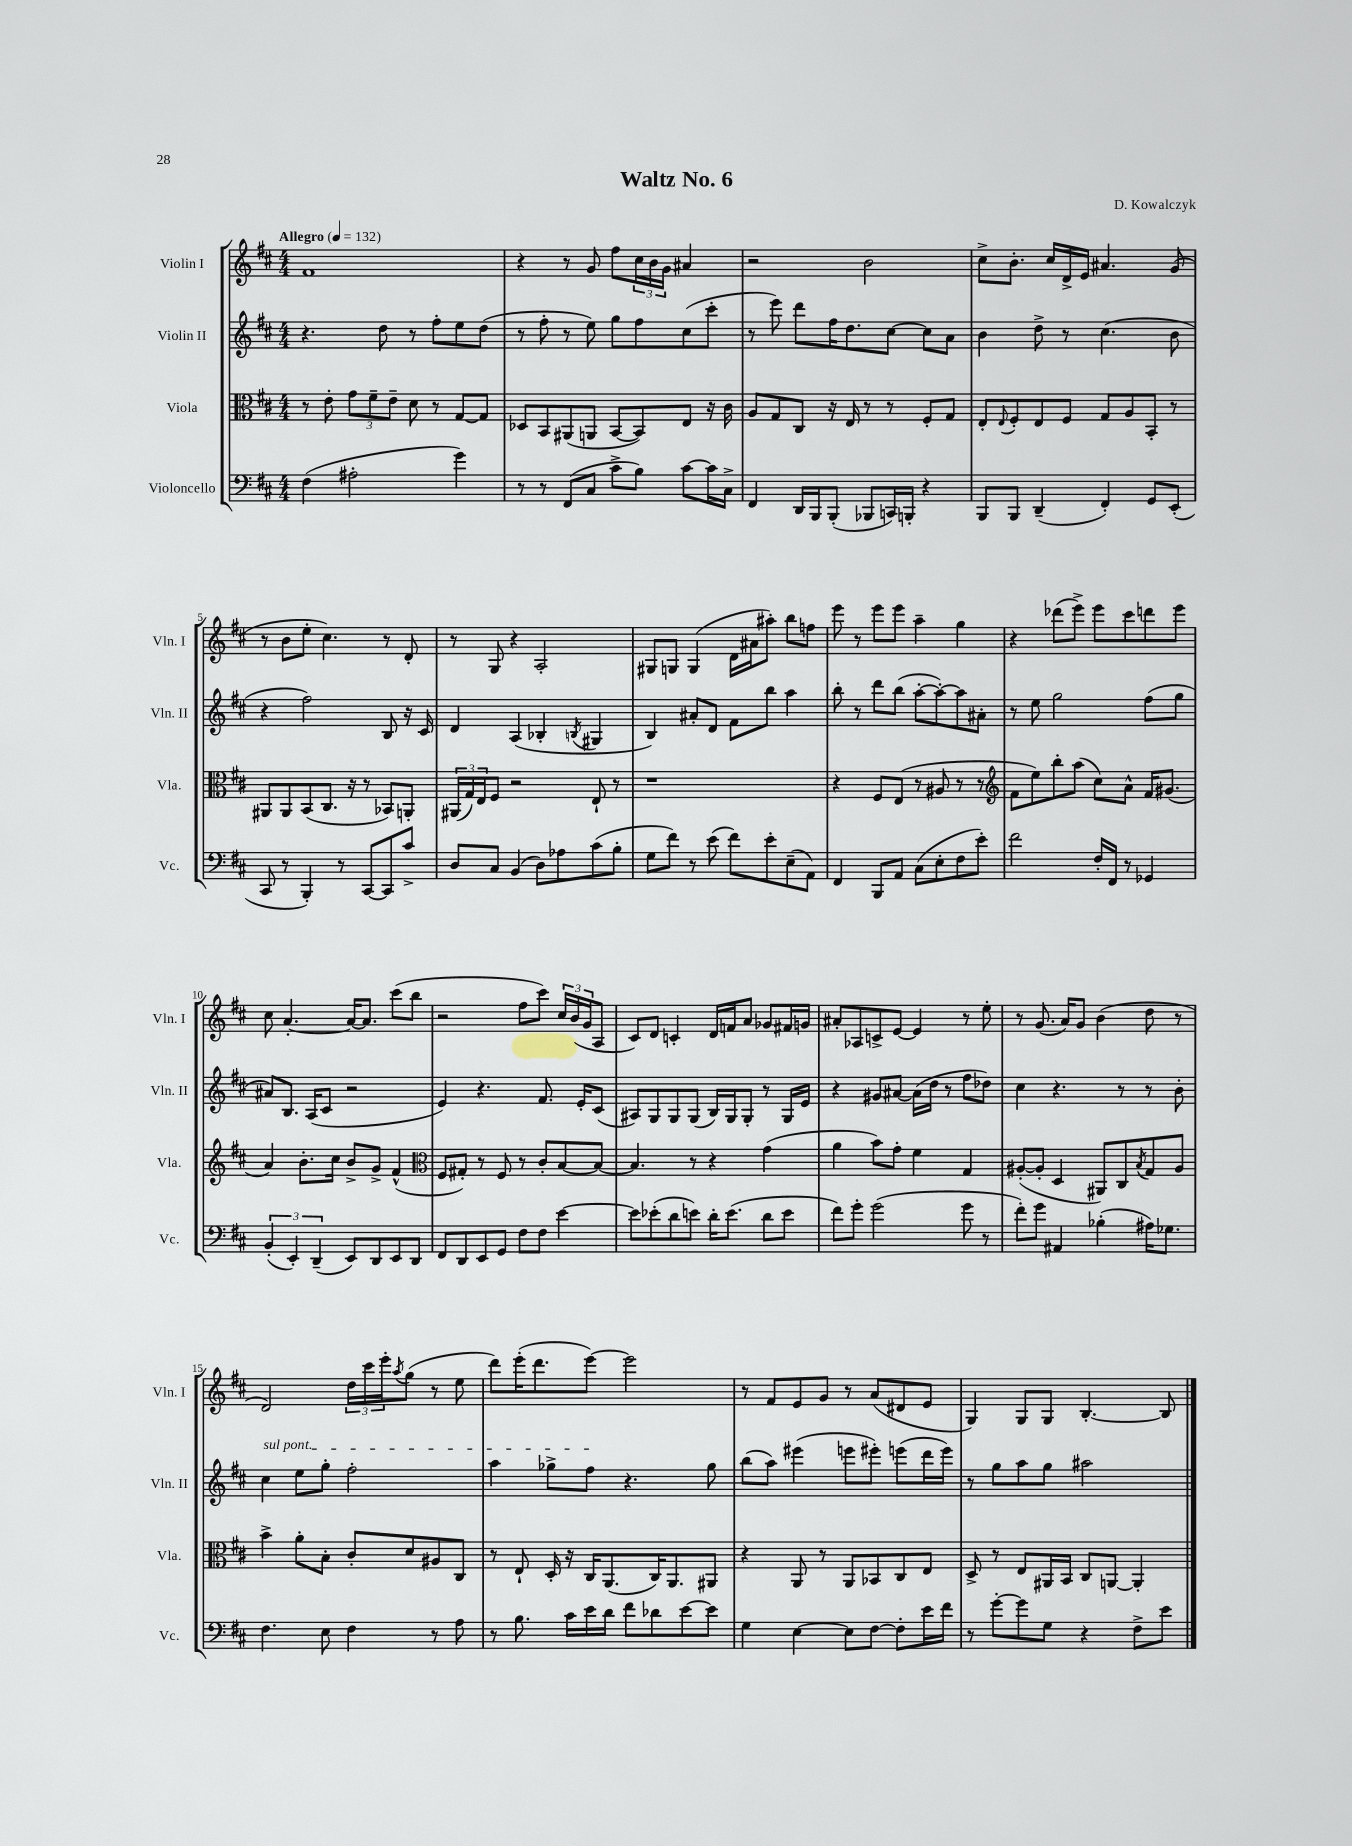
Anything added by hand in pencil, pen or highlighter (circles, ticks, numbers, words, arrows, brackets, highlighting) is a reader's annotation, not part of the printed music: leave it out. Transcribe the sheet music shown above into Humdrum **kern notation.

**kern	**kern	**kern	**kern
*part4	*part3	*part2	*part1
*staff4	*staff3	*staff2	*staff1
*I"Violoncello	*I"Viola	*I"Violin II	*I"Violin I
*I'Vc.	*I'Vla.	*I'Vln. II	*I'Vln. I
*clefF4	*clefC3	*clefG2	*clefG2
*k[f#c#]	*k[f#c#]	*k[f#c#]	*k[f#c#]
*M4/4	*M4/4	*M4/4	*M4/4
*MM132	*MM132	*MM132	*MM132
=1	=1	=1	=1
!	!	!	!LO:TX:a:B:t=Allegro
(4F#\	8r	4.r	1f#
.	8e'\	.	.
2A#X'\	12g\L	.	.
.	12f#~\	.	.
.	.	8dd\	.
.	12e~\J	.	.
.	8d\	8r	.
.	8r	8ff#'\L	.
4g\)	[8G/L	8ee\	.
.	8G/J]	(8dd\J	.
=2	=2	=2	=2
8r	8D-X/L	8r	4r
8r	8BB/	8ff#'\	.
(8FF#/L	(8AA#X/	8r	8r
8C#/J	8AAn/J	8ee\)	8g/
8c#^\L	[8BB/L	8gg\L	8ff#\L
8B\J)	8BB/])	8ff#\	24cc#\L
.	.	.	24b\
.	.	.	24g\JJ
[8c#\L	8E/J	(8cc#\	4a#X/
16c#\L]	16r	8ccc#'\J	.
16C#^\JJ	16c#\	.	.
=3	=3	=3	=3
4FF#/	8A/L	8r	2r
.	8G/	8eee\)	.
16DD/LL	8C#/J	8ddd\L	.
16BBB/J	.	.	.
(8BBB'/J	16r	16ff#\K	.
.	16E/	8.dd\	.
8BBB-X/L	8r	.	2b\
16CCn/L)	8r	[8cc#\J	.
16BBBn'/JJ	.	.	.
4r	8F#'/L	8cc#\L]	.
.	8G/J	8a\J	.
=4	=4	=4	=4
8BBB/L	8E'/L	4b\	8cc#^\L
.	8qqE/	.	.
8BBB/J	8F#'/	.	8.b'\J
(4DD~/	8E/	8dd^\	.
.	.	.	16cc#/LL
.	8F#/J	8r	16d^/
.	.	.	16e/JJ
4FF#'/)	8G/L	(4.cc#\	4.a#X/
.	8A/	.	.
8GG/L	8BB'/J	.	.
(8EE'/J	8r	8b\	(8g/
!!LO:LB:g=z
=5	=5	=5	=5
8CC#/	8AA#X/L	4r	8r
8r	8AA#/	.	8b\L
4BBB'/)	(8BB/	2ff#\)	8ee'\J
.	8.C#/J	.	4.cc#\)
8r	.	.	.
.	16r	.	.
[8CC#/L	8r	.	.
8CC#/]	8BB-X/L)	8B/	8r
8c#^/J	8AAn'/J	16r	8d'/
.	.	16c#/	.
=6	=6	=6	=6
8D/L	(24AA#X/LL	4d/	8r
.	24G/)	.	.
.	24E/J	.	.
8C#/J	8F#/J	.	8G/
(4BB/	2r	(4A/	4r
8D\L)	.	4B-X'/	2A'/
8A-X\	.	.	.
.	.	8qBn/	.
(8c#\	8E`/	4G#X/	.
8B'\J	8r	.	.
=7	=7	=7	=7
8G\L	1r	4B/)	8G#X/L
8f#\J)	.	.	8Gn/J
8r	.	8a#X'/L	(4G/
(8e\	.	8d/J	.
8f#\L)	.	8f#\L	16d\LL
.	.	.	16a#X\J
8e'\	.	8bb\J	8aa#X'\J)
(8E~\	.	4aa\	8bb\L
8AA\J)	.	.	8ffn\J
=8	=8	=8	=8
4FF#/	4r	8bb'\	8eee\
.	.	8r	8r
8BBB/L	8F#/L	8ddd\L	8eee\L
8AA/J	(8E/J	(8bb\J	8eee\J
(8C#\L	8r	[8aa'\L	4aa~\
8E'\	8A#X/	8aa'\_)	.
8F#\	8r	8aa\]	4gg\
8e'\J)	8r	8a#X'\J	.
=9	=9	=9	=9
*	*clefG2	*	*
2f#\	8f#\L	8r	4r
.	8ee\)	8ee\	.
.	8bb'\	2gg\	(8ddd-X\L
.	(8aa\J	.	8eee^\J)
16F#'/LL	8cc#\L)	.	8eee\L
16FF#/JJ	.	.	.
8r	8a^^\J	.	8ccc#\
4GG-X/	16f#/KL	(8ff#\L	8dddn\
.	(8.g#X/J	.	.
.	.	8gg\J	8eee\J
!!LO:LB:g=z
=10	=10	=10	=10
(6BB'/	4a/)	8a#X/L)	8cc#\
.	.	8.B/J	[4.a'/
6EE'/)	.	.	.
.	8.b'\L	.	.
.	.	(16A/KL	.
(6DD~/	.	.	.
.	.	8c#/J	.
.	16cc#\Jk	.	.
8EE/L)	8b^/L	2r	16a/KL_
.	.	.	8.a/J]
8DD/	8g^/J	.	.
8EE/	(4f#^^/	.	(8ccc#\L
8DD/J	.	.	8bb\J
=11	=11	=11	=11
*	*clefC3	*	*
8FF#/L	8F#/L	4e/)	2r
8DD/	8G#X'/J)	.	.
8EE/	8r	4.r	.
8GG/J	8F#/	.	.
8F#\L	8r	.	8ff#\L
8F#\J	8c#'/L	8.f#/	8ccc#\J)
[4e\	[8B/	.	24cc#/LL
.	.	.	(24b/
.	.	16e'/KL	.
.	.	.	24g/J
.	8B/J_	(8c#/J	8A/J
=12	=12	=12	=12
8e\L]	4.B/]	8A#X/L)	8c#/L)
(8e-X'\	.	8G/	8d/J
8d\	.	8G/	4cn'/
8en\J)	8r	(8G/J	.
16d'\KL	4r	16B/LL)	16d/LL
(8.e\J	.	16G/J	16fn/J
.	.	8G'/J	8a/J
8d\L	(4g\	8r	8g-X/L
8e\J	.	16G/LL	16f#X/L
.	.	16e/JJ	16gn/JJ
=13	=13	=13	=13
8f#\L)	4a\	4r	8a#X'/L
8g'\J	.	.	8A-X/
(2g\	8b\L)	8g#X/L	8cn^/
.	8g'\J	[8a#X/J	[8e/J
.	4f#\	(16a#\LL]	4e/]
.	.	16dd\JJ	.
.	.	8r	.
8g\	4G/	8ff#\L	8r
8r	.	8dd-X\J)	8ee'\
=14	=14	=14	=14
8f#'\L)	([8A#X'/L	4cc#\	8r
8g\J	8A#'/J]	.	(8.g/
4AA#X/	4D/	4.r	.
.	.	.	16a/KL)
.	.	.	8g/J
(4B-X'\	8AA#X/L)	.	(4b\
.	8C#/	8r	.
.	8qB/	.	.
16A#X\KL)	8G/	8r	8dd\
8.G-X\J	.	.	.
.	8A#/J	8b'\	8r
!!LO:LB:g=z
=15	=15	=15	=15
!	!	!LO:TX:a:i:t=sul pont.	!
4.F#\	4b^\	4cc#\	2d/)
.	8a'\L	8ee\L	.
8E\	8B'\J	8gg'\J	.
4F#\	8c#'/L	2ff#'\	24dd\LL
.	.	.	24ccc#\
.	.	.	24eee'\J
.	.	.	8qaa/
.	8d/	.	(8gg\J
8r	8A#X/	.	8r
8A\	8C#/J	.	8ee\
=16	=16	=16	=16
8r	8r	4aa\	8ddd\L)
8.B\	8E`/	.	(16eee'\K
.	.	.	8.ddd\
.	16D'/	8gg-X^\L	.
16c#\LL	16r	.	.
16e\	16C#/KL	8ff#\J	[8eee\J)
16d\JJ	(8.AA/	.	.
8f#\L	.	4.r	2eee\]
8d-X\	16C#/K)	.	.
.	8.AA/	.	.
[8e\	.	.	.
8e\J]	8AA#X/J	8gg-\	.
=17	=17	=17	=17
4G\	4r	(8bb\L	8r
.	.	8aa\J)	8f#/L
[4E\	8AA/	(4eee#X\	8e/
.	8r	.	8g/J
8E\L]	8AA/L	8eeen\L	8r
[8F#\J	8BB-X/	8eee#X'\J)	(8a/L
8F#'\L]	8C#/	(8eeen\L	8d#X/
16e\L	8E/J	16ddd\L	8e/J
16f#\JJ	.	16eee\JJ)	.
=18	=18	=18	=18
8r	8D^/	8r	4G/)
[8g'\L	8r	8gg\L	.
8g\]	8E/L	8aa\	8G/L
8G\J	16AA#X/L	8gg\J	8G/J
.	16BB/JJ	.	.
4r	8C#/L	2aa#X\	[4.B'/
.	[8AAn/J	.	.
8F#^\L	4AA'/]	.	.
8e\J	.	.	8B/]
==	==	==	==
*-	*-	*-	*-
